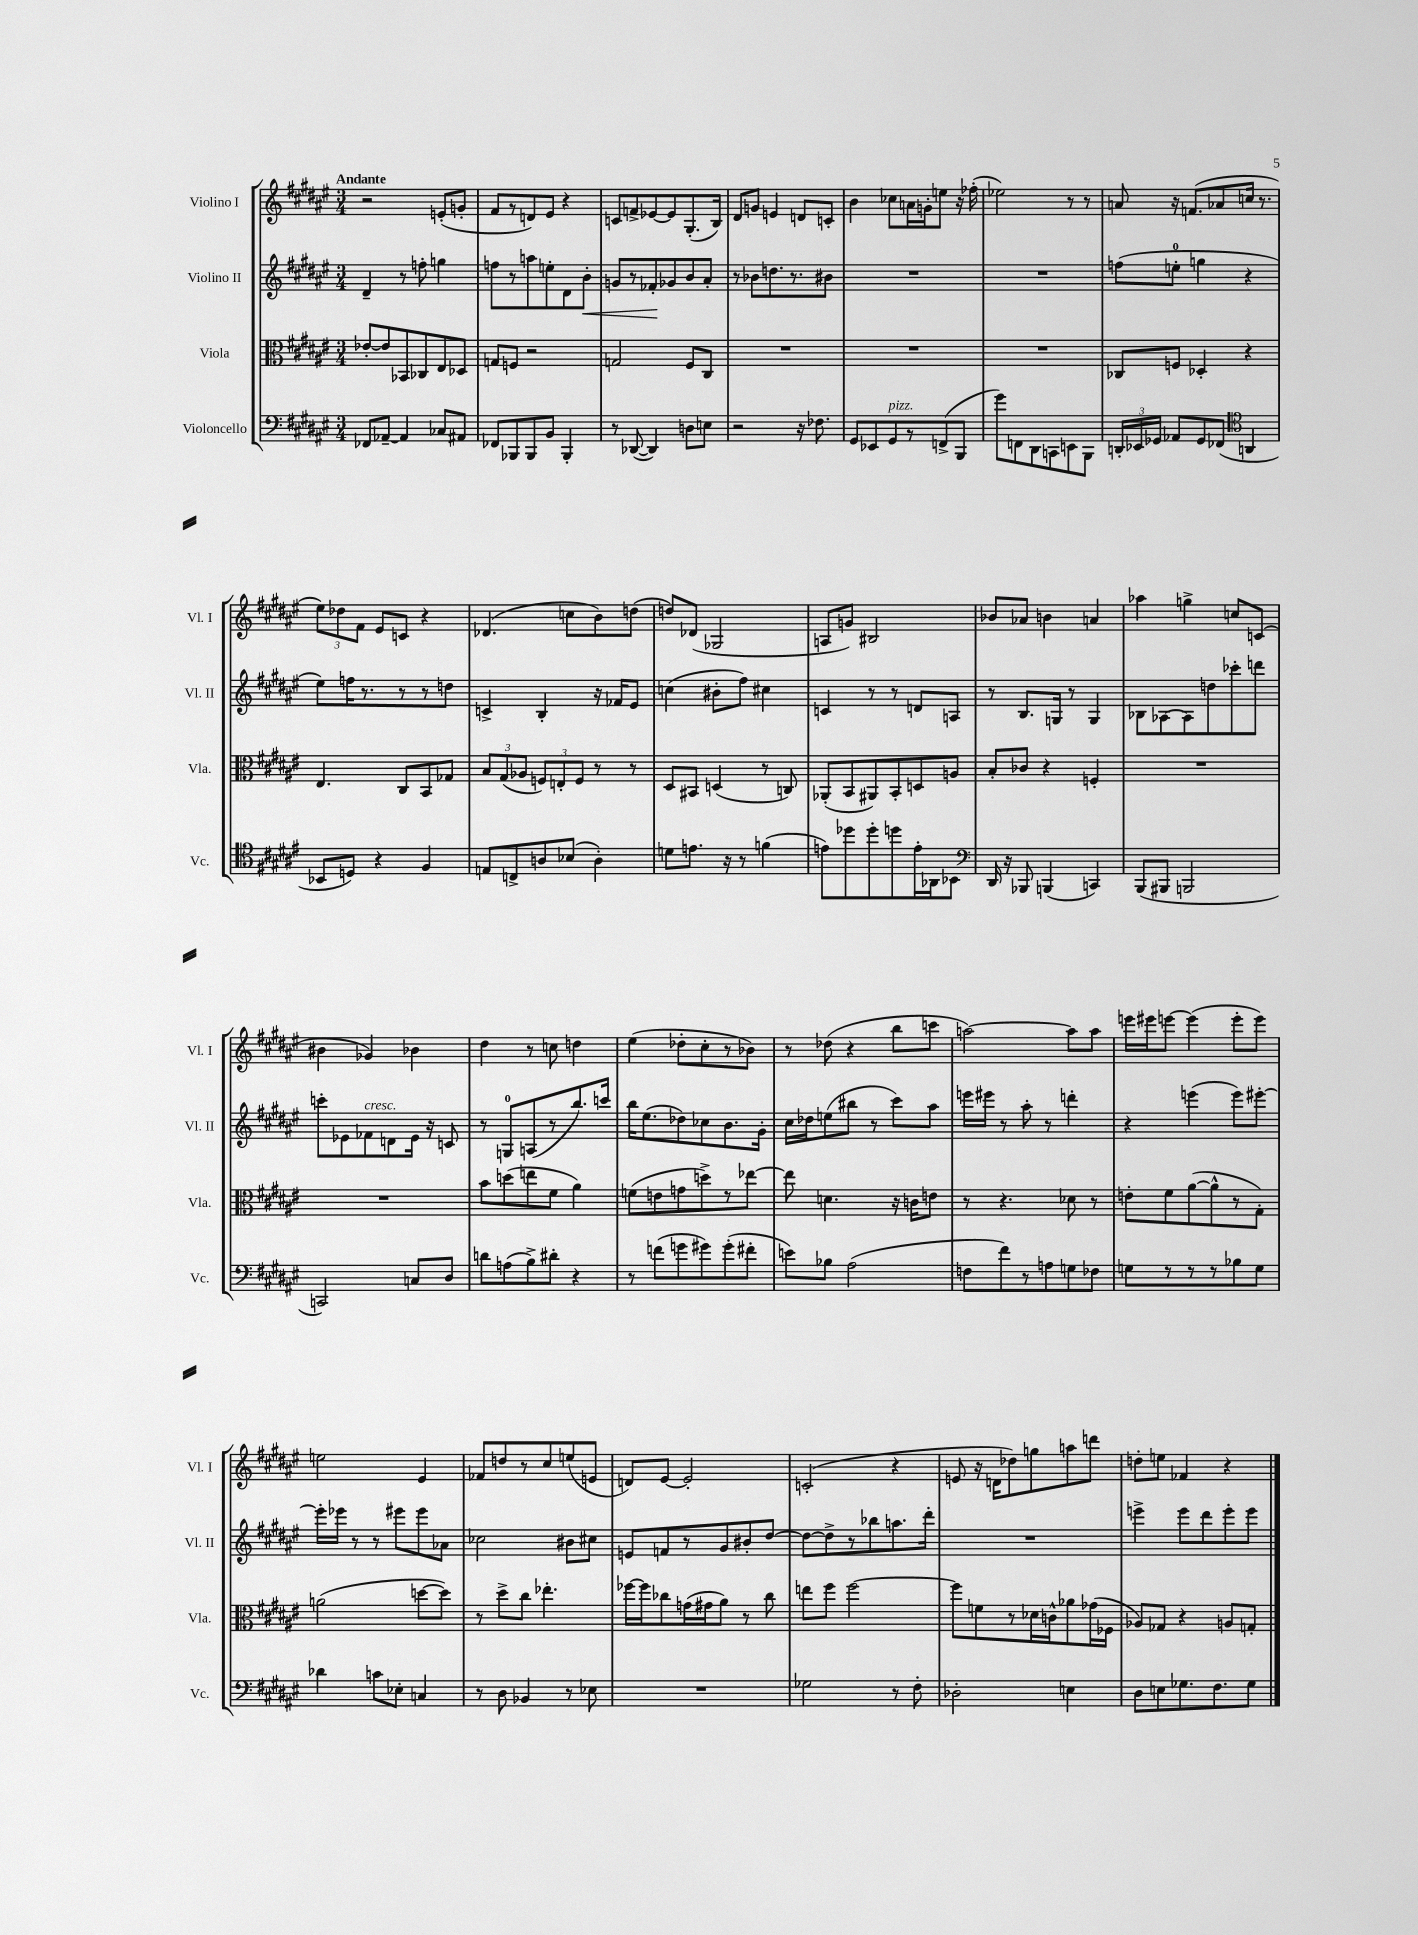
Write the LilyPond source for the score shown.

<<
\new StaffGroup <<
\new Staff = "s0" \with { instrumentName = "Violino I" shortInstrumentName = "Vl. I" } {
    \clef treble \key fis \major \numericTimeSignature \time 3/4 \tempo "Andante"
    \autoBeamOff r2 e'8[-.( g'8]-. |
    fis'8[ r8 d'8) eis'8] r4 |
    c'8[ f'8-> ees'8~ ees'8 gis8.-.( b16]) |
    dis'8[ g'8] e'4 d'8[ c'8]-. |
    b'4 ces''8[ a'16 g'16-. e''8] r16 fes''16-.( |
    ees''2) r8 r8 |
    a'8 r16 f'8.[( aes'8 c''16] r8. |
    \tuplet 3/2 { eis''8[) des''8 fis'8] } eis'8[ c'8] r4 |
    des'4.( c''8[ b'8) d''8]( |
    d''8[) des'8]( ges2 |
    a8[ g'8]) bis2 |
    bes'8[ aes'8] b'4 a'4 |
    aes''4 g''4-> c''8[ c'8]( |
    bis'4 ges'4) bes'4 |
    dis''4 r8 c''8 d''4 |
    eis''4( des''8[-. cis''8-. r8 bes'8]) |
    r8 des''8( r4 b''8[ c'''8] |
    a''2~) a''8[ a''8] |
    e'''16[ eis'''16 e'''8]~ e'''4( e'''8[-. e'''8]) |
    e''2 eis'4 |
    fes'8[ d''8 r8 cis''8 e''8( e'8] |
    d'8[) eis'8]~ eis'2-. |
    c'2-.( r4 |
    e'8 r16 d'16[ des''8) g''8 a''8 d'''8] |
    d''8[-. e''8] fes'4 r4 \bar "|." |
}
\new Staff = "s1" \with { instrumentName = "Violino II" shortInstrumentName = "Vl. II" } {
    \clef treble \key fis \major \numericTimeSignature \time 3/4
    \autoBeamOff dis'4-- r8 f''8-. g''4 |
    f''8[ r8 a''8 e''8-. dis'8 b'8]-.\< |
    g'8[ r8 fes'8-.\! ges'8 b'8 ais'8]-. |
    r8 bes'8[ d''8. r8. bis'8] |
    R2. |
    R2. |
    f''8[( e''8]-0-. g''4 r4 |
    eis''8[) f''16 r8. r8 r8 d''8] |
    c'4-> b4-. r16 fes'16[ eis'8] |
    c''4( bis'8[-. fis''8]) cis''4 |
    c'4 r8 r8 d'8[ a8] |
    r8 b8.[ g16] r8 g4 |
    bes8[ aes8~ aes8 d''8 ces'''8-. d'''8] |
    c'''8[-. ees'8 fes'8^\markup { \italic "cresc." } d'8 ees'16] r16 c'8 |
    r8 g8[-0 a8( r8 b''8.) c'''16] |
    b''16[ eis''8.( des''8) ces''8 b'8. gis'16]-. |
    cis''16[ des''16 e''8( bis''8] r8 cis'''8[) ais''8] |
    e'''16[ eis'''16] r8 ais''8-. r8 d'''4-. |
    r4 e'''4( e'''8[) eis'''8]~-. |
    eis'''16[-. ees'''16] r8 r8 eis'''8[ eis'''8 aes'8] |
    ces''2 bis'8[ cis''8] |
    e'8[ f'8 r8 gis'8 bis'8-. dis''8]~ |
    dis''8[~ dis''8-> r8 bes''8 a''8. dis'''16]-. |
    R2. |
    e'''4-> e'''8[ dis'''8 e'''8-. e'''8] \bar "|." |
}
\new Staff = "s2" \with { instrumentName = "Viola" shortInstrumentName = "Vla." } {
    \clef alto \key fis \major \numericTimeSignature \time 3/4
    \autoBeamOff ees'8[~-. ees'8 bes,8 ces8 eis8 des8] |
    g8[ f8] r2 |
    g2 fis8[ cis8] |
    R2. |
    R2. |
    R2. |
    ces8[ f8] des4-. r4 |
    eis4. cis8[ b,8 ges8] |
    \tuplet 3/2 { b8[ gis8( aes8] } \tuplet 3/2 { f8[) e8-. f8] } r8 r8 |
    dis8[ bis,8] d4( r8 c8) |
    aes,8[-.( b,8 ais,8) b,8-. d8 a8] |
    b8[-. ces'8] r4 f4-. |
    R2. |
    R2. |
    b'8[ d''8( e''8 fis'8] ais'4) |
    f'8[( e'8 g'8 d''8->) r8 ees''8]~ |
    ees''8 d'4. r16 c'16[ e'8] |
    r8 r4. des'8 r8 |
    e'8[-. fis'8 ais'8~( ais'8-^ r8 gis8]-.) |
    a'2( d''8[~ d''8]) |
    r8 dis''8[-> cis''8] ees''4.-. |
    fes''16[~ fes''16 ces''8 g'16( gis'16 ais'8]) r8 ces''8 |
    e''8[ fis''8] fis''2~ |
    fis''8[ f'8 r8 des'16 c'16-^ aes'8 ges'16( fes16] |
    aes8[) ges8] r4 a8[ g8]-. \bar "|." |
}
\new Staff = "s3" \with { instrumentName = "Violoncello" shortInstrumentName = "Vc." } {
    \clef bass \key fis \major \numericTimeSignature \time 3/4
    \autoBeamOff fes,8[ aes,8]~-- aes,4 ces8[ ais,8] |
    fes,8[ bes,,8 bes,,8 b,8] bes,,4-. |
    r8 des,8~( des,4) d8[ e8] |
    r2 r16 fes8. |
    gis,8[ ees,8 gis,8^\markup { \italic "pizz." } r8 f,8->( b,,8] |
    gis'8[) f,8 dis,8 c,8 e,8 b,,8] |
    \tuplet 3/2 { d,16[-. ees,16 ges,16] } aes,8[ ges,8 fes,8]( \clef tenor a,4 |
    bes,8[ d8]) r4 fis4 |
    e8[ c8-> a8 bes8]( a4-.) |
    d'8[ e'8.] r16 r8 f'4( |
    e'8[) des''8 des''8-. d''8 e'16-. aes,16 bes,8] |
    \clef bass dis,16 r16 bes,,8 b,,4( c,4) |
    b,,8[( bis,,8] b,,2 |
    c,2) c8[ dis8] |
    d'8[ a8( b8->) dis'8]-. r4 |
    r8 f'8[( g'8 gis'8) gis'8-.( fis'8]-. |
    e'8[) bes8] ais2( |
    f8[ fis'8) r8 a8 g8 fes8] |
    g8[ r8 r8 r8 bes8 g8] |
    des'4 c'8[ ees8]-. c4 |
    r8 dis8 bes,4 r8 ees8 |
    R2. |
    ges2 r8 fis8-. |
    des2-. e4 |
    dis8[ e8 ges8. fis8. ges8] \bar "|." |
}
>>
>>
\layout { \context { \Score \remove "Bar_number_engraver" } }
